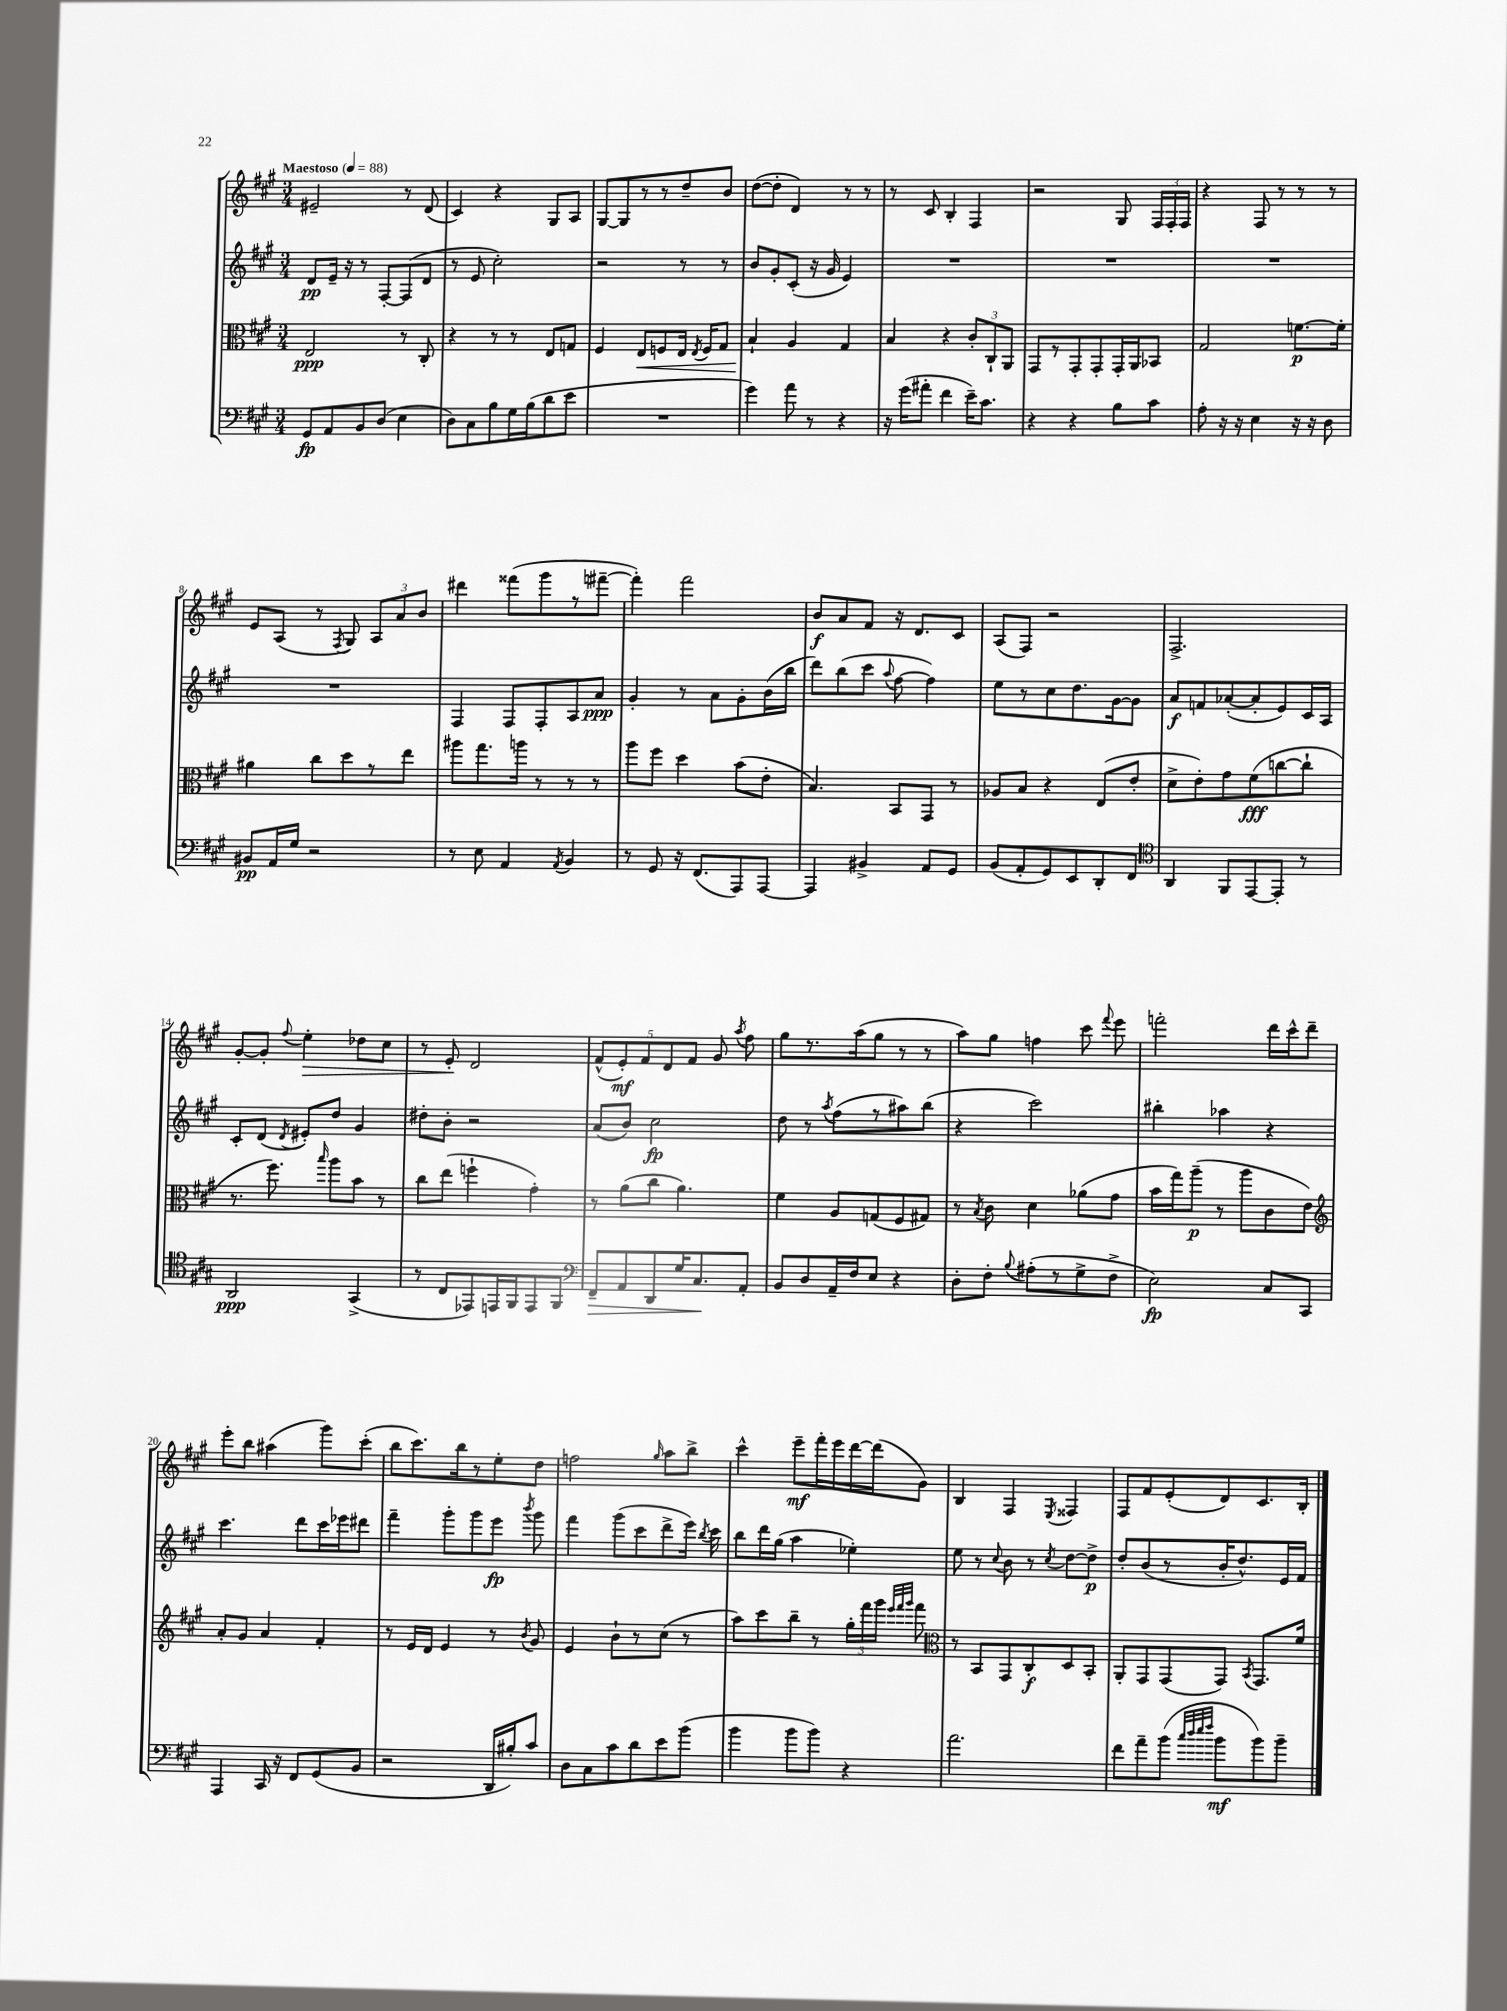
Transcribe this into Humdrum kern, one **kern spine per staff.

**kern	**kern	**kern	**kern
*staff4	*staff3	*staff2	*staff1
*clefF4	*clefC3	*clefG2	*clefG2
*k[f#c#g#]	*k[f#c#g#]	*k[f#c#g#]	*k[f#c#g#]
*M3/4	*M3/4	*M3/4	*M3/4
*MM88	*MM88	*MM88	*MM88
8GG#	2E	8d	2e#~
8AA	.	16e~	.
.	.	16r	.
8BB	.	8r	.
(8D	.	[8F#'	.
4E	8r	(8F#]	8r
.	8C#'	8d	(8d
=	=	=	=
8D)	4r	8r	4c#)
8C#	.	8e	.
8B	8r	2cc#')	4r
16G#	8r	.	.
(16B	.	.	.
8d	8E	.	8G#
8e	8G	.	8A
=	=	=	=
2.r	4F#	2r	[8G#
.	.	.	8G#]
.	8E	.	8r
.	8F	.	8r
.	16E	8r	8dd~
.	8qE	.	.
.	16F	.	.
.	8G#	8r	8b
=	=	=	=
4g#)	4B`	8b	([8dd
.	.	8g#'	8dd']
8a	4A	(8c#'	4d)
8r	.	16r	.
.	.	16g#	.
4r	4G#	4e)	8r
.	.	.	8r
=	=	=	=
16r	4B	2.r	8r
(16g#	.	.	.
8a#'	.	.	8c#
4f#	4r	.	4B'
16e~)	12c#'	.	4F#
8.c#	.	.	.
.	12C#`	.	.
.	12AA	.	.
=	=	=	=
4r	8GG#	2.r	2r
.	8r	.	.
4r	8GG#'	.	.
.	8GG#'	.	.
8B	16GG#'	.	8G#
.	16AA	.	.
8c#	8BB-	.	24F#
.	.	.	24F#'
.	.	.	24F#
=	=	=	=
8A'	2G#	2.r	4r
16r	.	.	.
16r	.	.	.
4E	.	.	8F#
.	.	.	8r
16r	[8.f	.	8r
16r	.	.	.
8D	.	.	8r
.	16f']	.	.
=	=	=	=
8BB#	4a#	2.r	8e
16AA	.	.	(8A
16G#	.	.	.
2r	8cc#	.	8r
.	.	.	8qF#
.	8dd	.	8G#)
.	8r	.	12A
.	.	.	12a
.	8ee	.	.
.	.	.	12b
=	=	=	=
8r	8aa#	4F#	4ddd#
8E	8.gg#	.	.
4AA	.	8F#	(8fff##
.	16aa	.	.
.	8r	8F#'	8ggg#
8qAA	.	.	.
4BB	8r	8A	8r
.	8r	8a	[8fff#~
=	=	=	=
8r	8aa	4g#'	4fff#'])
8GG#	8ff#	.	.
16r	4dd	8r	2fff#
(8.FF#	.	.	.
.	.	8a	.
8AAA)	(8b	8g#'	.
[8AAA	8e'	(16b	.
.	.	16bb	.
=	=	=	=
4AAA]	4.B)	8ddd)	8b
.	.	(8bb	8a
4BB#^	.	8ccc#	8f#
.	.	8qqaa	.
.	8BB	[8ff#	16r
.	.	.	8.d
8AA	8GG#	4ff#])	.
8GG#	8r	.	8c#
=	=	=	=
(8BB	8A-	8ee	(8A
8AA'	8B	8r	8F#)
8GG#)	4r	8cc#	2r
8EE	.	8.dd	.
8DD'	(8E	.	.
.	.	[16g#	.
8FF#	8e'	8g#]	.
=	=	=	=
*clefC4	*	*	*
4AA	8d^	8a	2.F#^
.	8e')	8f	.
8FF#	8g#	([8a-'	.
[8EE	(8f#	8a-']	.
8EE']	[8cc	8e)	.
8r	8cc`]	16c#	.
.	.	16A	.
=	=	=	=
2AA	8.r	8c#'	[8g#'
.	.	(8d	8g#']
.	8.ff#)	.	.
.	.	8qd	8qqff#
.	.	8e#')	4ee'
.	16qqbb	.	.
.	8aa	8dd	.
(4GG#^	8b	4g#	8dd-
.	8r	.	8cc#
=	=	=	=
8r	8cc#	8dd#'	8r
8C#	(8ee	8b'	8e'
8EE-)	4ff`	2r	2d
16EE	.	.	.
16FF#	.	.	.
8EE	4g#')	.	.
8FF#	.	.	.
=	=	=	=
*clefF4	*	*	*
8FF#~	8r	(8a	(10f#^^
.	.	.	10e')
8AA	(8a	8b)	.
.	.	.	10f#
8DD	8cc#	2cc#	.
.	.	.	10d
16G#	4.a)	.	.
.	.	.	10f#
8.C#	.	.	.
.	.	.	8g#
.	.	.	8qaa
8AA'	.	.	8ff#
=	=	=	=
8BB	4f#	8dd	8gg#
8D	.	8r	8.r
.	.	8qaa	.
16AA~	8A	(8ff#	.
16F#	.	.	(16aa
8E	(8G	8r	8gg#
4r	8F#	8aa#)	8r
.	8G#)	(8bb	8r
=	=	=	=
8D'	8r	4r	8aa)
.	8qB	.	.
8F#'	8c#	.	8gg#
8qqB	.	.	.
(8A#'	4d	2ccc#)	4ff
8r	.	.	.
8G#^	(8a-	.	8ccc#
.	.	.	8qqfff#
8F#^	8g#	.	8eee
=	=	=	=
2E)	16b	4bb#'	2fff'
.	16gg#)	.	.
.	(8aa~	.	.
.	8r	4aa-	.
.	8aa	.	.
8C#	8c#	4r	16ddd
.	.	.	16ccc#^^
8CC#	8e)	.	8ddd~
=	=	=	=
*	*clefG2	*	*
4AAA	8a'	4.ccc#	8eee'
.	8g#	.	8bb
16CC#	4a	.	(4aa#
16r	.	.	.
8FF#	.	8ddd	.
(8GG#	4f#'	16ccc#	8ggg#)
.	.	16eee-	.
8BB	.	8ddd#	(8ccc#'
=	=	=	=
2r	8r	4fff#~	8bb
.	16e	.	8.ccc#)
.	16d	.	.
.	4e	8ggg#'	.
.	.	.	16bb
.	.	8ggg#	8r
16DD	8r	8eee	8ee'
16B#')	.	.	.
.	8qb	8qbbb	.
8c#	8g#	8ggg#	8dd
=	=	=	=
8D	4e	4fff#	2ff
8C#	.	.	.
8c#	8b`	(8ggg#	.
8d	8r	8ccc#	.
.	.	.	16qqgg#
8e	(8cc#	8ddd^	8aa
(8b	8r	16eee)	8bb^
.	.	8qbb	.
.	.	16ccc#	.
=	=	=	=
4b	8aa)	8bb	4ccc#^^
.	8ccc#	16ddd	.
.	.	(16gg#	.
8b	8bb~	4aa	8eee~
8b)	8r	.	16fff#'
.	.	.	16eee
4r	24gg#'	4ee-')	[16ddd
.	24fff#	.	.
.	.	.	(16ddd]
.	24ggg#	.	.
.	32qqeee	.	.
.	32qqfff#	.	.
.	32qqggg#	.	.
.	8fff#	.	8g#)
=	=	=	=
*	*clefC3	*	*
2.a	8r	8ee	4B
.	8BB	8r	.
.	.	8qqcc#	.
.	8GG#	8b	4F#
.	8C#'	8r	.
.	.	8qcc#	8qE
.	8D	[8dd	4F##
.	8BB'	8dd^]	.
=	=	=	=
8f#	8AA'	8dd'	8F#
8a~	8GG#	(8b	8f#
(8b	(8GG#	8r	(8e'
32qqcc#	.	.	.
32qqdd	.	.	.
32qqee	.	.	.
32qqff#	.	.	.
8b	8GG#)	16b'	8d)
.	.	8.dd^^)	.
.	8qBB	.	.
8b)	8.GG#	.	8.c#
8b~	.	16e	.
.	16f#	16f#	16B'
==	==	==	==
*-	*-	*-	*-
